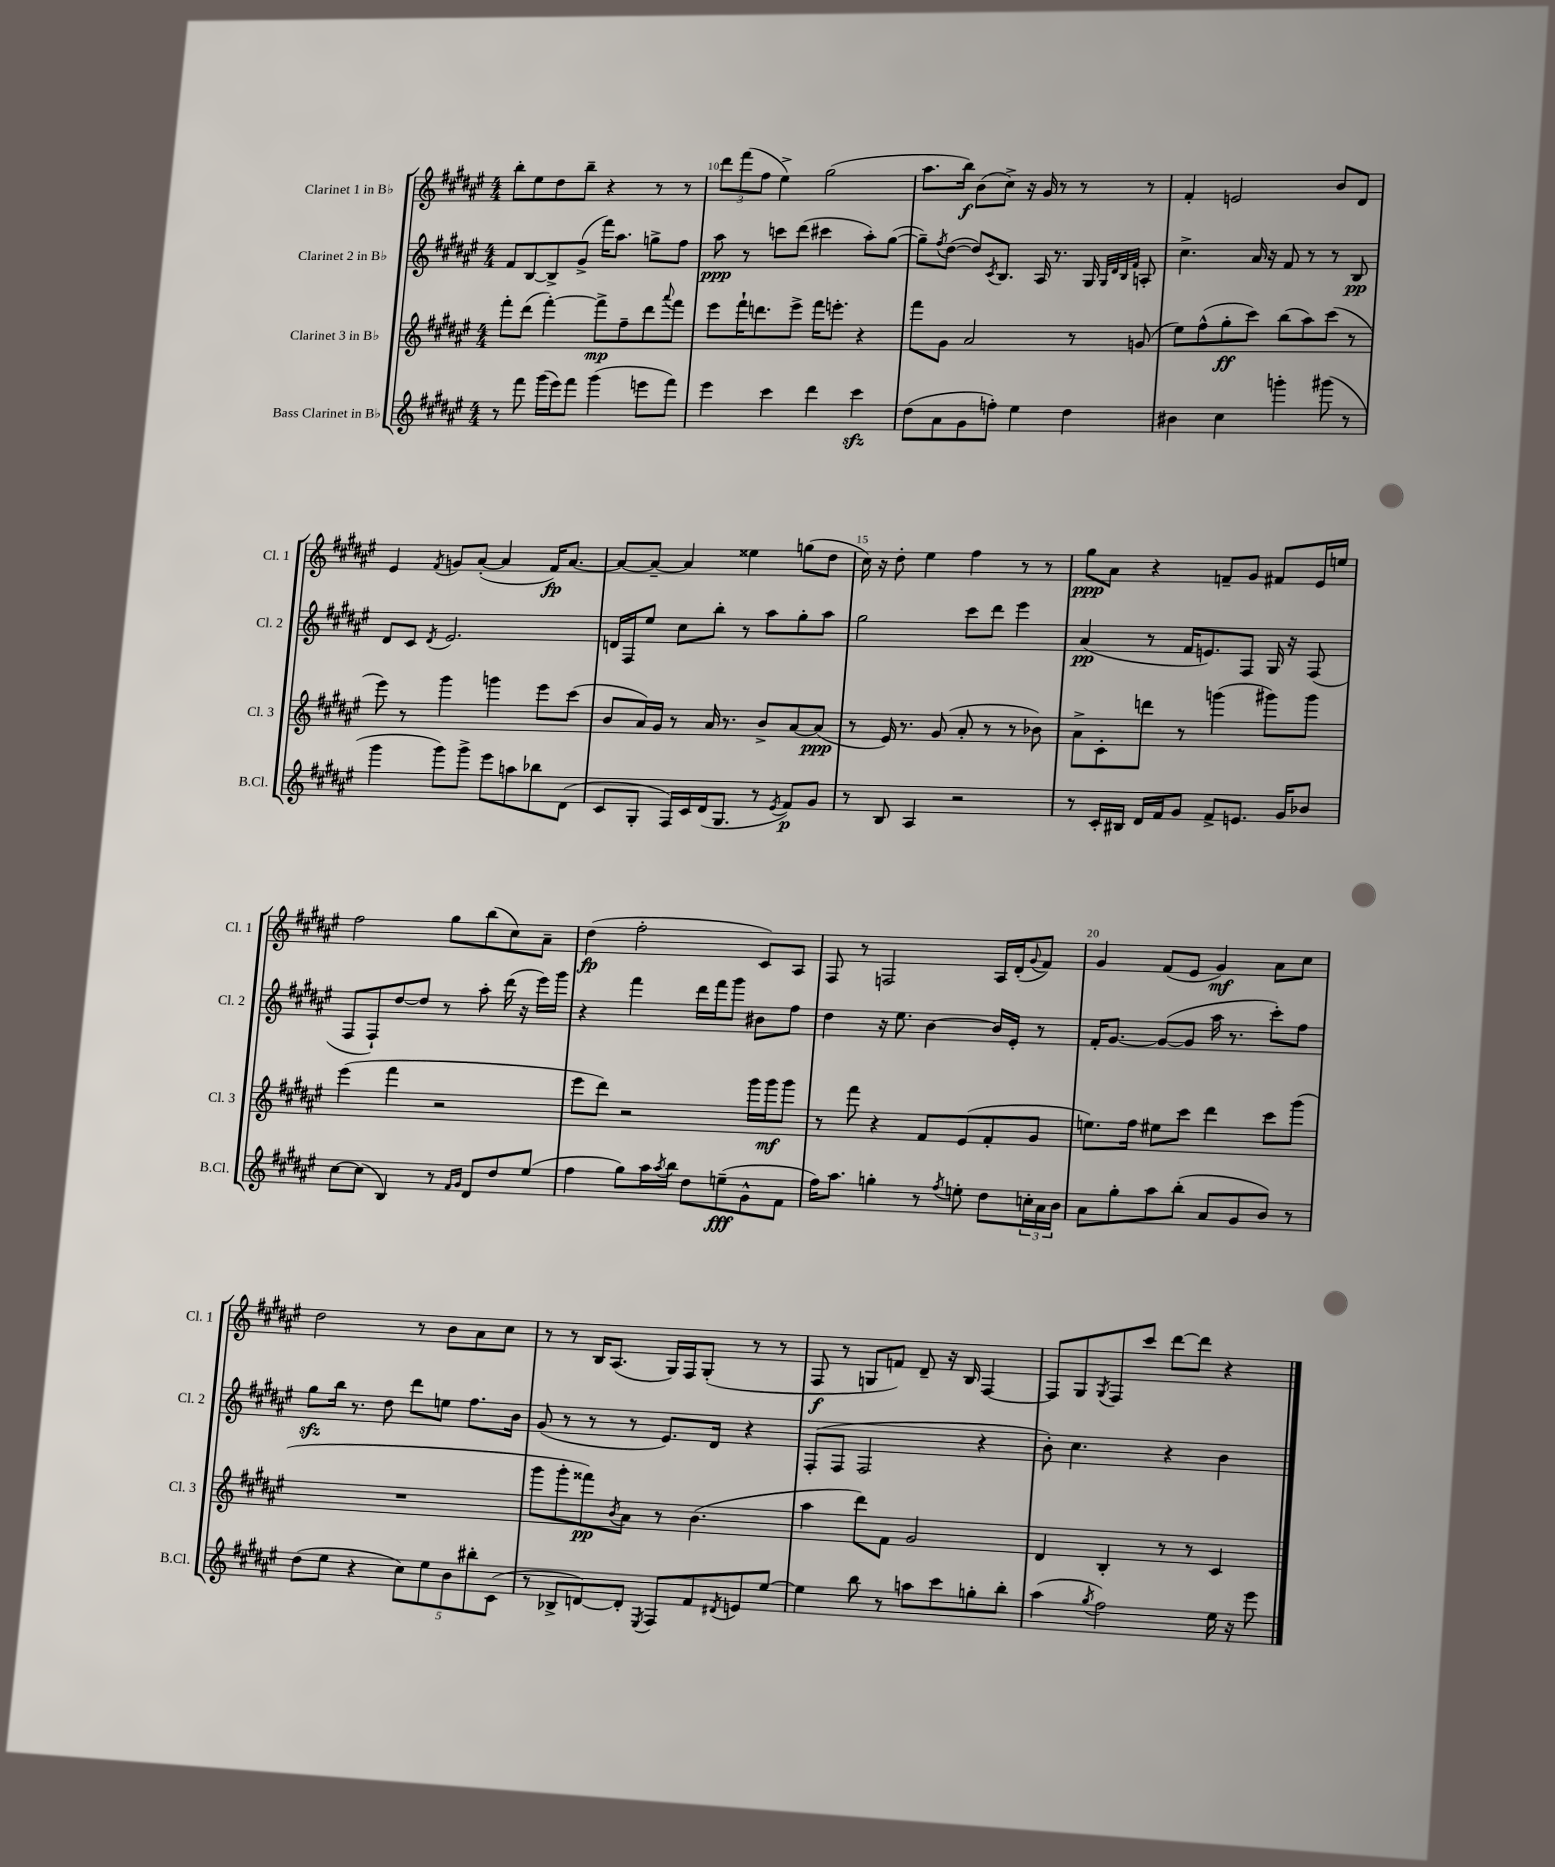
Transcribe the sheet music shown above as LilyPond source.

<<
\new StaffGroup <<
\new Staff = "s0" \with { instrumentName = "Clarinet 1 in Bb" shortInstrumentName = "Cl. 1" } {
    \clef treble \key fis \major \numericTimeSignature \time 4/4
    b''8-. eis''8 dis''8 b''8-- r4 r8 r8 |
    \tuplet 3/2 { dis'''8 fis'''8( fis''8 } eis''4->) gis''2( |
    ais''8. b''16\f) b'8( cis''8->) r16 gis'16 r8 r8 r8 |
    fis'4-. e'2 b'8 dis'8 |
    eis'4 \acciaccatura { fis'8 } g'8 ais'8~-.( ais'4 fis'16\fp) ais'8.~ |
    ais'8~ ais'8~-- ais'4 eisis''4 g''8( dis''8 |
    cis''16) r16 dis''8-. eis''4 fis''4 r8 r8 |
    gis''8\ppp ais'8 r4 f'8-- gis'8 fis'8 eis'16 e''16 |
    fis''2 gis''8 b''8( cis''8) ais'8-- |
    dis''4\fp( fis''2-. cis'8) ais8 |
    fis8 r8 f2 ais16 dis'16-.( \appoggiatura { gis'8 } fis'8) |
    gis'4 fis'8( eis'8 gis'4\mf) ais'8 cis''8 |
    dis''2 r8 b'8 ais'8 cis''8 |
    r8 r8 b16 ais8.( gis16) fis16 gis8-.( r8 r8 |
    fis8\f r8 g8 f'8) dis'8-- r16 b16 fis4~ |
    fis8 gis8 \acciaccatura { gis8 } fis8 cis'''8 dis'''8~ dis'''8 r4 \bar "|." |
}
\new Staff = "s1" \with { instrumentName = "Clarinet 2 in Bb" shortInstrumentName = "Cl. 2" } {
    \clef treble \key fis \major \numericTimeSignature \time 4/4
    fis'8 b8~ b8-> gis'8->( fis'''16) ais''8. g''8-> fis''8 |
    ais''8\ppp r8 c'''8 dis'''8( cis'''4 ais''8-.) gis''8~( |
    gis''8--) \acciaccatura { fis''8 } dis''8~( dis''8) \acciaccatura { cis'8 } b8. ais16 r8. gis16 \grace { gis32 dis'32 b32 fis'32 } a8-. |
    cis''4.-> ais'16 r16 fis'8 r8 r8 b8\pp |
    dis'8 cis'8 \acciaccatura { dis'8 } eis'2. |
    d'16 fis16 eis''8 cis''8 b''8-. r8 ais''8 gis''8-. ais''8 |
    gis''2 cis'''8 dis'''8 eis'''4 |
    ais'4\pp( r8 fis'16 e'8.) fis8 gis16 r16 fis8( |
    fis8 fis8-!) dis''8~ dis''8 r8 ais''8-. dis'''16( r16 eis'''16) gis'''16 |
    r4 fis'''4 dis'''16 fis'''16 gis'''8 bis'8 fis''8 |
    dis''4 r16 eis''8. b'4~ b'16 eis'16-. r8 |
    fis'16-. gis'8.~ gis'8~( gis'8 ais''16 r8. cis'''8-.) fis''8 |
    gis''8\sfz b''16 r8. dis''8 dis'''8 e''8 fis''8. b'16 |
    gis'8( r8 r8 r8 eis'8.) dis'16 r4 |
    fis8-.( fis8 fis2 r4 |
    b'8-.) cis''4. r4 b'4 \bar "|." |
}
\new Staff = "s2" \with { instrumentName = "Clarinet 3 in Bb" shortInstrumentName = "Cl. 3" } {
    \clef treble \key fis \major \numericTimeSignature \time 4/4
    fis'''8-. dis'''8( fis'''4~-.) fis'''8->\mp fis''8-- dis'''8 \appoggiatura { ais'''8 } fis'''8 |
    eis'''8 fis'''16-! d'''8. eis'''8-> fis'''16 e'''8.-. r4 |
    fis'''8 gis'8 ais'2 r8 g'8( |
    eis''8) fis''8-^( gis''8-.\ff cis'''8) b''8( ais''8) cis'''8( r8 |
    eis'''8) r8 gis'''4 g'''4 eis'''8 cis'''8( |
    b'8 ais'16) gis'16 r8 ais'16 r8. b'8-> ais'8~ ais'8\ppp( |
    r8 eis'16) r8. gis'8( ais'8-. r8 r8 bes'8) |
    ais'8-> cis'8-. d'''8 r8 g'''4( gis'''8) gis'''8 |
    eis'''4( fis'''4 r2 |
    eis'''8 dis'''8) r2 gis'''16 gis'''16\mf gis'''8 |
    r8 fis'''8 r4 fis'8 eis'8( fis'8-. gis'8 |
    e''8.) fis''16 eis''8 cis'''8 dis'''4 cis'''8 gis'''8( |
    R1 |
    gis'''8 gis'''8-. fisis'''8\pp) \acciaccatura { b'8 } ais'8 r8 b'4.( |
    ais''4 dis'''8) fis'8 gis'2 |
    dis'4 b4-. r8 r8 cis'4 \bar "|." |
}
\new Staff = "s3" \with { instrumentName = "Bass Clarinet in Bb" shortInstrumentName = "B.Cl." } {
    \clef treble \key fis \major \numericTimeSignature \time 4/4
    r8 fis'''8 gis'''16( eis'''16) fis'''8 gis'''4( e'''8 fis'''8) |
    eis'''4 cis'''4 dis'''4 cis'''4\sfz |
    dis''8( ais'8 gis'8 f''8-.) eis''4 dis''4 |
    bis'4 cis''4 g'''4-. gis'''8( r8 |
    gis'''4 gis'''8) gis'''8-> eis'''8 a''8 bes''8 dis'8( |
    cis'8 gis8-. fis16) cis'16 dis'16( gis8. r8 \acciaccatura { eis'8 } fis'8\p) gis'8 |
    r8 b8 ais4 r2 |
    r8 cis'16-. bis16 dis'16 fis'16 gis'8 fis'8-> e'8. gis'16 bes'8 |
    cis''8~ cis''8( b4) r8 \grace { fis'16 gis'16 } dis'8 dis''8 eis''8( |
    fis''4 gis''8) ais''16 \acciaccatura { ais''8 } b''16 dis''8 e''8--\fff( gis'8-^ fis'8 |
    fis''16) ais''8. g''4-. r8 \acciaccatura { fis''8 } e''8-. dis''8 \tuplet 3/2 { c''16-. ais'16 b'16 } |
    ais'8 gis''8-. ais''8 b''8-.( ais'8 gis'8 b'8) r8 |
    dis''8( eis''8 r4 \tuplet 5/4 { cis''8) eis''8 b'8 bis''8-. cis'8( } |
    r8 bes8-> d'8~) d'8-. \acciaccatura { eis8 } fis8 fis'8 \acciaccatura { dis'8 } e'8 eis''8~ |
    eis''4 b''8 r8 a''8 cis'''8 g''8-. b''8-. |
    ais''4( \acciaccatura { gis''8 } fis''2) eis''16 r16 eis'''8 \bar "|." |
}
>>
>>
\layout { \context { \Score currentBarNumber = #9 \override BarNumber.break-visibility = ##(#f #t #t) barNumberVisibility = #(every-nth-bar-number-visible 5) } }
